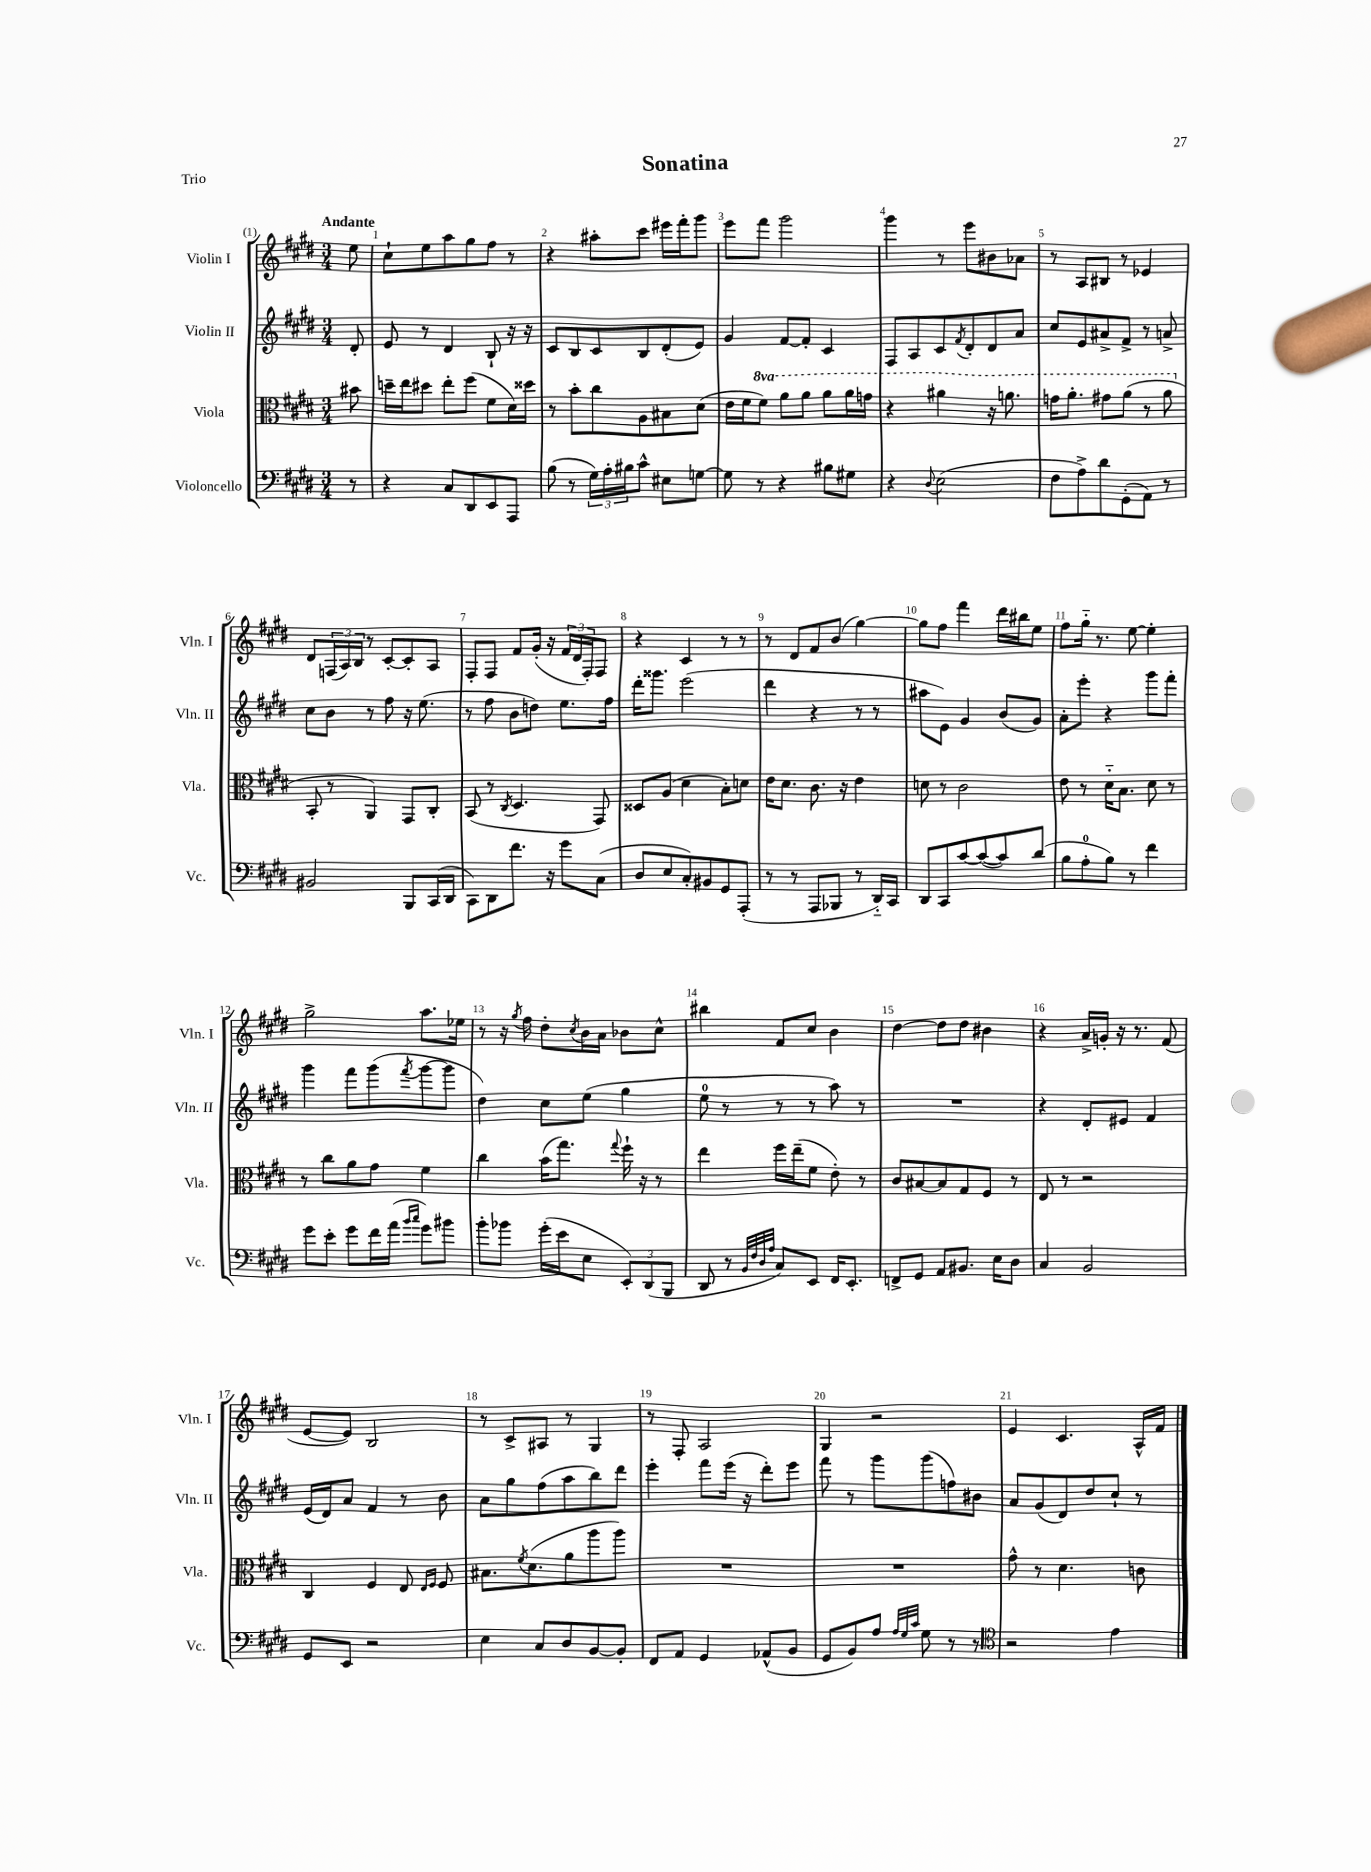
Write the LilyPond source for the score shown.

\header { title = "Sonatina" piece = "Trio" }
<<
\new StaffGroup <<
\new Staff = "s0" \with { instrumentName = "Violin I" shortInstrumentName = "Vln. I" } {
    \clef treble \key e \major \numericTimeSignature \time 3/4 \partial 8 \tempo "Andante"
    e''8 |
    cis''8-! e''8 a''8 gis''8 fis''8 r8 |
    r4 ais''8-. cis'''8 eis'''16 fis'''16-. gis'''8 |
    e'''8 fis'''8 gis'''2 |
    gis'''4 r8 e'''8 bis'8 aes'8 |
    r8 a8 bis8 r8 ees'4 |
    dis'8 \tuplet 3/2 { f16( a16) b16 } r8 cis'8~-. cis'8-. a8 |
    fis8-. fis8 fis'8 gis'16-.( r16 \tuplet 3/2 { fis'16 dis'16 fis16-.) } fis8 |
    r4 cis'4 r8 r8 |
    r8 dis'8 fis'8 b'8( gis''4~) |
    gis''8 fis''8 fis'''4 dis'''16 bis''16 e''8 |
    fis''8 gis''16-_ r8. e''8~ e''4-. |
    gis''2-> a''8. ees''16 |
    r8 r16 \acciaccatura { gis''8 } fis''16 dis''8-. \acciaccatura { cis''8 } b'16 a'16 bes'8 cis''8-^ |
    bis''4 fis'8 cis''8 b'4 |
    dis''4~ dis''8 dis''8 bis'4 |
    r4 a'16-> g'16-. r16 r8. fis'8( |
    e'8~ e'8) b2 |
    r8 cis'8-> ais8 r8 gis4 |
    r8 fis8-. a2 |
    gis4 r2 |
    e'4 cis'4. a16-^ fis'16 \bar "|." |
}
\new Staff = "s1" \with { instrumentName = "Violin II" shortInstrumentName = "Vln. II" } {
    \clef treble \key e \major \numericTimeSignature \time 3/4 \partial 8
    dis'8-. |
    e'8 r8 dis'4 b8-! r16 r16 |
    cis'8 b8 cis'8 b8 dis'8-.( e'8) |
    gis'4 fis'8~ fis'8-. cis'4 |
    fis8 a8 cis'8 \acciaccatura { fis'8 } dis'8-. dis'8 a'8 |
    cis''8 e'8 ais'8-> fis'8-> r8 a'8-> |
    cis''8 b'8 r8 fis''8 r16 e''8.( |
    r8 fis''8 b'8 d''8) e''8. fis''16 |
    dis'''16-. gisis'''8. e'''2( |
    dis'''4 r4 r8 r8 |
    ais''8 e'8) gis'4 b'8( gis'8) |
    a'8-. e'''8-. r4 gis'''8 fis'''8-. |
    gis'''4 fis'''8 gis'''8( \acciaccatura { fis'''8 } gis'''8~ gis'''8 |
    dis''4) cis''8 e''8( gis''4 |
    e''8-0 r8 r8 r8 a''8) r8 |
    R2. |
    r4 dis'8-. eis'8 fis'4 |
    e'16( dis'16) a'8 fis'4 r8 b'8 |
    a'8 gis''8 fis''8( a''8 b''8) dis'''8 |
    e'''4-. fis'''8 e'''16( r16 dis'''8-.) e'''8 |
    fis'''8 r8 gis'''8 gis'''8( f''8) bis'8 |
    a'8 gis'8( dis'8) dis''8 cis''8-! r8 \bar "|." |
}
\new Staff = "s2" \with { instrumentName = "Viola" shortInstrumentName = "Vla." } {
    \clef alto \key e \major \numericTimeSignature \time 3/4 \set Staff.ottavationMarkups = #ottavation-simple-ordinals \partial 8
    bis'8 |
    d''16-- e''16 dis''8 e''8-. fis''8( fis'8 dis'16) disis''16 |
    r8 b'8-. cis''8 a8 bis8 dis'8( |
    e'16 fis'16 \ottava #1 fis''8) a''8 a''8 a''8 a''16 g''16 |
    r4 ais''4 r16 a''8. |
    g''16 a''8.-. gis''8 a''8( r8 a''8 \ottava #0 |
    b,8-. r8 a,4) gis,8 cis8-. |
    b,8( r8 \acciaccatura { cis8 } dis4. gis,8) |
    disis8 a8( dis'4 b8-.) d'8 |
    e'16 dis'8. cis'8. r16 e'4 |
    d'8 r8 cis'2 |
    e'8 r8 dis'16-_ b8. dis'8 r8 |
    r8 cis''8 a'8 gis'8 fis'4 |
    cis''4 b'16( gis''8.) \appoggiatura { gis''8 } fis''16-! r16 r8 |
    e''4 fis''16 e''16--( fis'8 e'8-.) r8 |
    cis'8 bis8~ bis8 gis8 fis8 r8 |
    e8 r8 r2 |
    cis4 fis4 e8 \grace { e16 fis16 } fis8 |
    bis8. \acciaccatura { fis'8 } dis'8.( a'8 a''8 a''8) |
    R2. |
    R2. |
    gis'8-^ r8 dis'4. c'8 \bar "|." |
}
\new Staff = "s3" \with { instrumentName = "Violoncello" shortInstrumentName = "Vc." } {
    \clef bass \key e \major \numericTimeSignature \time 3/4 \partial 8
    r8 |
    r4 cis8 dis,8 e,8 a,,8 |
    b8( r8 \tuplet 3/2 { gis16) a16-. bis16 } cis'8-^ eis8 g8~ |
    g8 r8 r4 bis8 gis8 |
    r4 \appoggiatura { dis8 } e2( |
    fis8 a8->) dis'8 gis,8-.( a,8) r8 |
    bis,2 b,,8 cis,16( dis,16 |
    cis,8) dis,8 fis'8. r16 gis'8 cis8( |
    dis8 e8 cis8-.) bis,8 gis,8 a,,8-.( |
    r8 r8 a,,8 bes,,8 r8 dis,16-_) cis,16 |
    dis,8 cis,8 cis'8~ cis'8~( cis'8) dis'8( |
    b8 a8-0-. b8) r8 fis'4 |
    gis'8 e'8-. gis'8 fis'16 a'16( \grace { b'16 cis''16 } gis'8) bis'8 |
    b'8-. bes'8 gis'16-.( e'16 e8 \tuplet 3/2 { e,8-.) dis,8( b,,8 } |
    dis,8 r8 \grace { b,32 fis32 dis32 a32 } cis8) e,8 fis,16 e,8.-. |
    f,8-> gis,8 a,8 bis,8. e16 dis8 |
    cis4 b,2 |
    gis,8 e,8 r2 |
    e4 cis8 dis8 b,8~ b,8-. |
    fis,8 a,8 gis,4 aes,8-^( b,8 |
    gis,8 b,8) a8 \grace { a32 gis32 cis'32 } gis8 r8 r8 |
    \clef tenor r2 e'4 \bar "|." |
}
>>
>>
\layout { \context { \Score \override BarNumber.break-visibility = ##(#f #t #t) barNumberVisibility = #all-bar-numbers-visible } }
